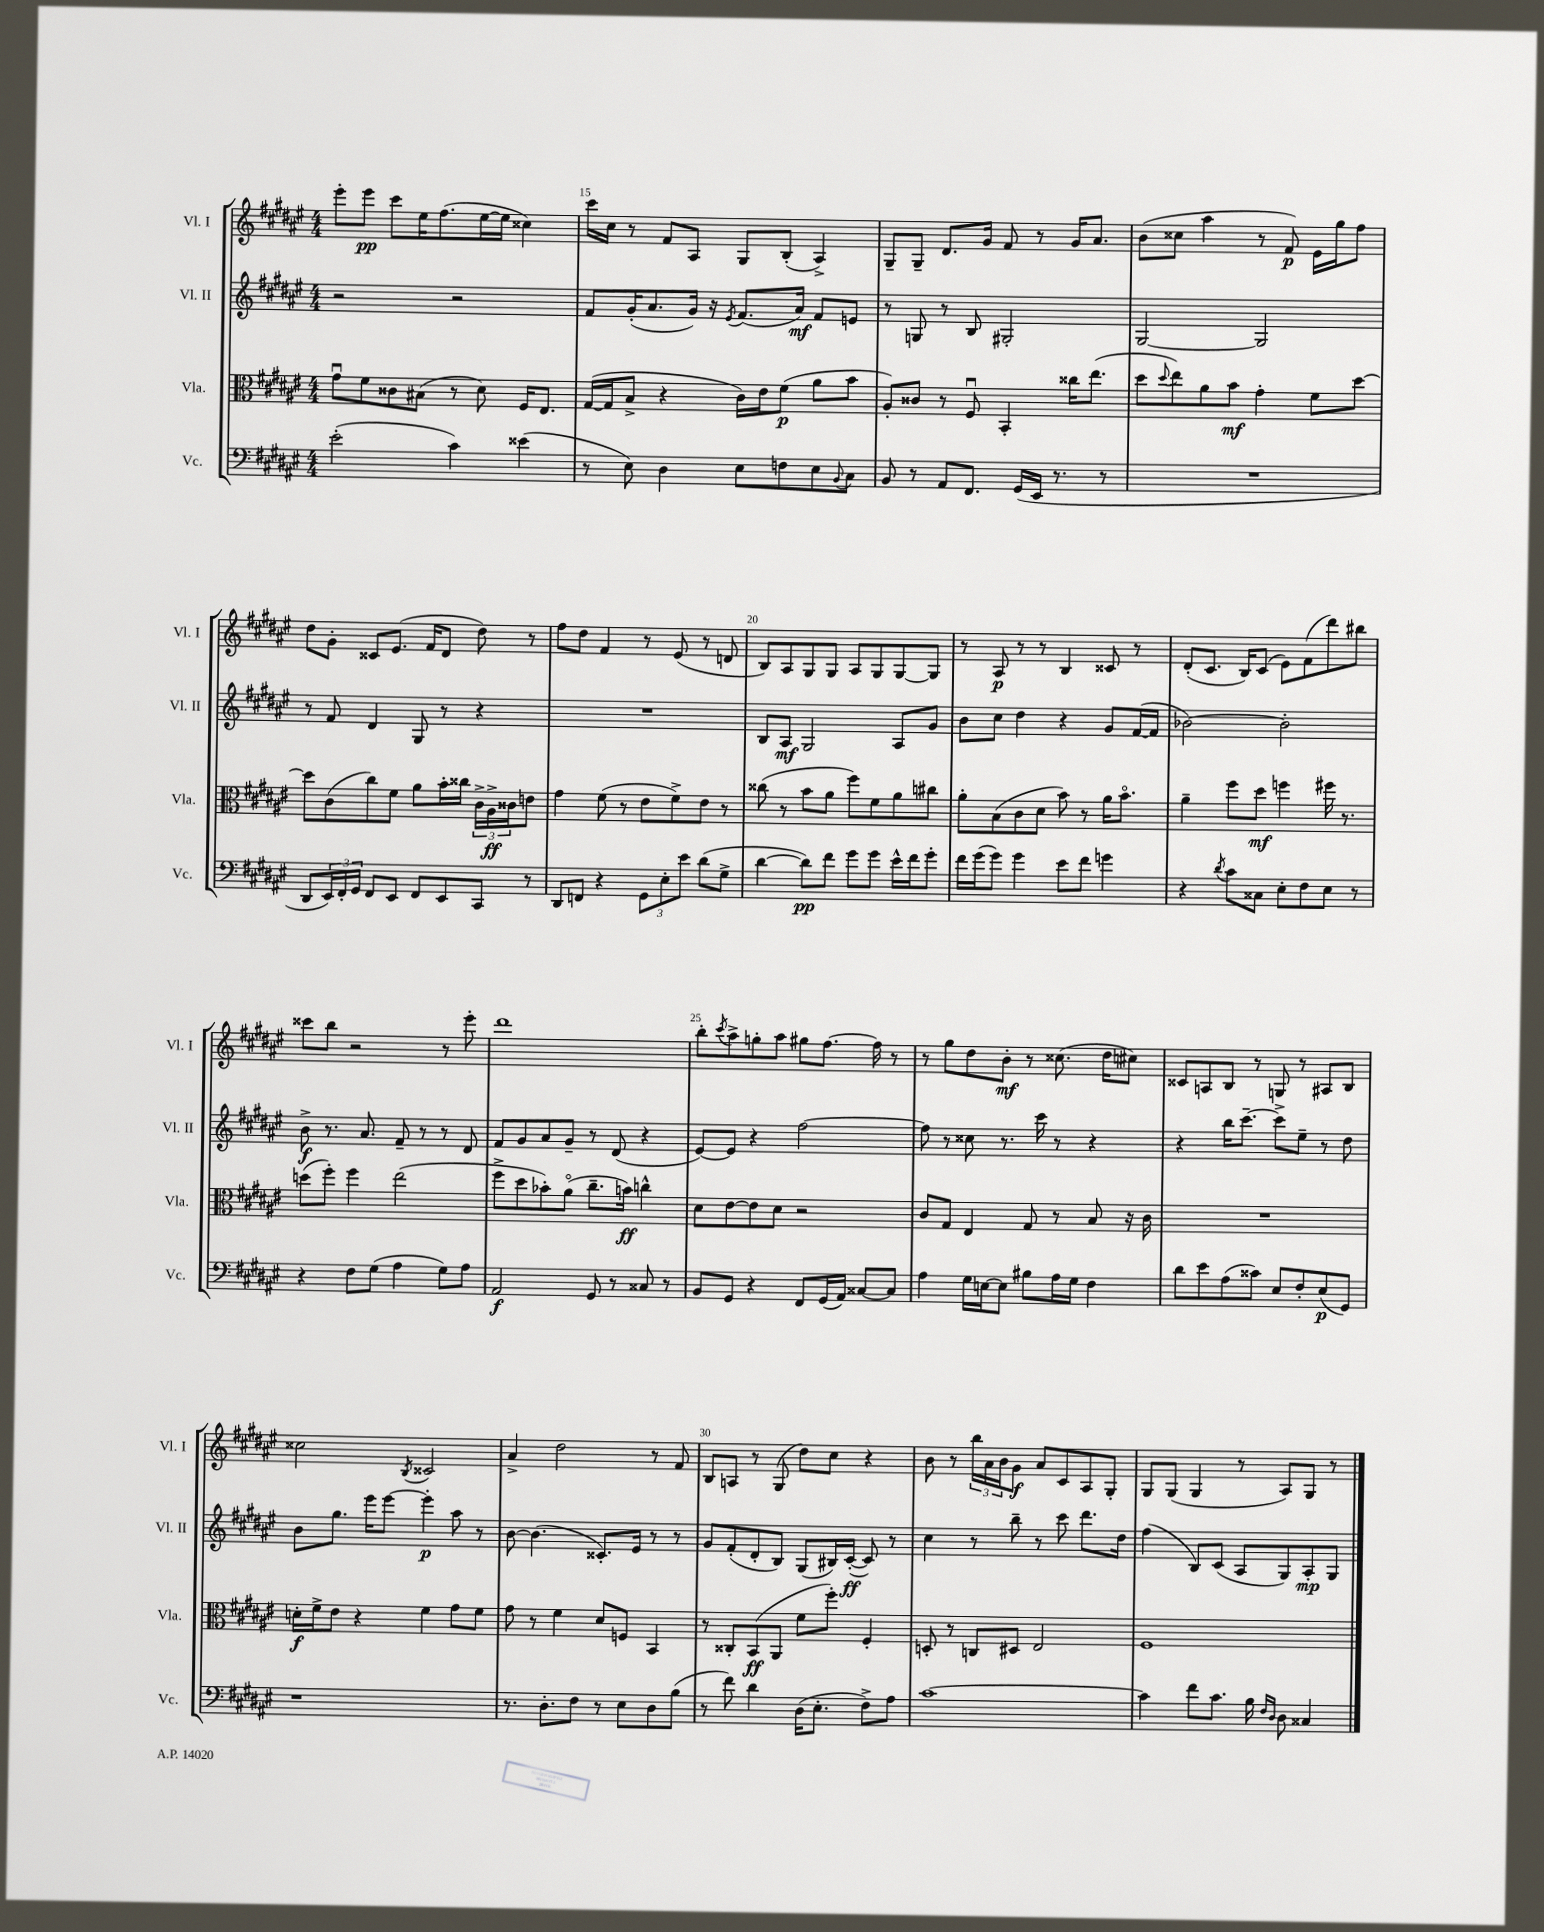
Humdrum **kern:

**kern	**kern	**kern	**kern
*staff4	*staff3	*staff2	*staff1
*clefF4	*clefC3	*clefG2	*clefG2
*k[f#c#g#d#a#e#]	*k[f#c#g#d#a#e#]	*k[f#c#g#d#a#e#]	*k[f#c#g#d#a#e#]
*M4/4	*M4/4	*M4/4	*M4/4
(2e#'\	8g#u\L	2r	8eee#'\L
.	8f#\	.	8eee#\J
.	8c##\	.	8ccc#\L
.	(8B#\J	.	16ee#\K
.	.	.	(8.ff#\
4c#\)	8r	2r	.
.	8d#\)	.	[16ee#\L
.	.	.	16ee#\]JJ
(4e##\	16F#/LK	.	4cc##\)
.	8.E#/J	.	.
=	=	=	=
8r	([16G#/LL	8f#/L	16ccc#\LL
.	16G#/]J	.	16cc#\JJ
8E#\)	8B^/J	(16g#'/K	8r
.	.	8.a#/	.
4D#\	4r	.	8f#/L
.	.	16g#/Jk)	8A#/J
.	.	16r	.
.	.	8qe#/	.
8E#\L	16c#\LL)	(8.f#/L	8G#/L
.	16e#\J	.	.
8F\	(8f#\J	.	(8B'/J
.	.	16a#/Jk)	.
8E#\	8a#\L	8f#/L	4A#^/)
8qqBB/	.	.	.
8C#\J	8b\J	8e/J	.
=	=	=	=
8BB/	8A#'/L)	8r	8G#~/L
8r	8c##/J	8G/	8G#~/J
8AA#/L	8r	8r	8.d#/L
8.FF#/J	8F#u/	8B/	.
.	.	.	16g#/Jk
.	4BB'/	2G#'/	8f#/
(16GG#/LL	.	.	.
16EE#/JJ	.	.	8r
8.r	.	.	.
.	16cc##\LK	.	16g#/LK
.	(8.ee#\J	.	8.a#/J
8r	.	.	.
=	=	=	=
1r	8dd#\L	[2G#/	(8b\L
.	8qqdd#/	.	.
.	8ee#\)	.	8cc##\J
.	8a#\	.	4aa#\
.	8b\J	.	.
.	4g#'\	2G#/]	8r
.	.	.	8f#/)
.	8f#\L	.	16e#\LL
.	.	.	16gg#\J
.	[8dd#\J	.	8ff#\J
=	=	=	=
8DD#/L	8dd#\]L	8r	8dd#\L
24EE#/L)	(8c#\	8f#/	8g#'\J
24FF#'/	.	.	.
24GG#/JJ	.	.	.
8FF#/L	8cc#\)	4d#/	8c##/L
8EE#/J	8f#\J	.	(8.e#/J
8FF#/L	8a#\L	8G#/	.
.	.	.	16f#/LK
8EE#/	16b'\L	8r	8d#/J
.	16cc##\JJ	.	.
8CC#/J	24c#^\LL	4r	8dd#\)
.	24A#^\	.	.
.	24c##\J	.	.
8r	8e\J	.	8r
=	=	=	=
8DD#/L	4g#\	1r	8ff#\L
8FF/J	.	.	8dd#\J
4r	(8f#\	.	4f#/
.	8r	.	.
12GG#\L	8e#\L	.	8r
12E#'\	.	.	.
.	8f#^\)	.	(8e#/
12e#\J	.	.	.
(8d#\L	8e#\J	.	8r
8G#^\J	8r	.	8d/
=	=	=	=
[4d#\	(8cc##\	8B/L	8B/L)
.	8r	8A#/J	8A#/
8d#\]L)	8b\L	2G#/	8G#/
8f#\J	8a#\J	.	8G#/J
8g#\L	8ff#\L)	.	8A#/L
8g#\J	8f#\	.	8G#/
16e#^^\LL	8a#\	8A#/L	[8G#/
16f#\J	.	.	.
8g#'\J	8cc#\J	8g#/J	8G#/]J
=	=	=	=
16f#\LL	8a#'\L	8b\L	8r
(16g#\J	.	.	.
8g#\J)	(8B\	8cc#\J	8A#/
4g#\	8c#\	4dd#\	8r
.	8d#\J	.	8r
8e#\L	8b\)	4r	4B/
8f#\J	8r	.	.
4g\	16a#\LK	8g#/L	8c##/
.	8.bo\J	.	.
.	.	([16f#/L	8r
.	.	16f#/]JJ	.
=	=	=	=
4r	4a#~\	[2b-\)	(8d#'/L
.	.	.	8.c#/J
8qd#/	.	.	.
8c#\L	8ff#\L	.	.
.	.	.	16B/LK)
8C##\J	8dd#\J	.	(8c#/J
8E#'\L	4ff\	2b-'\]	8e#\L)
8F#\	.	.	(8f#\
8E#\J	16ff#\	.	8ddd#\)
.	8.r	.	.
8r	.	.	8bb#\J
=	=	=	=
4r	(8dd\L	8b^\	8ccc##\L
.	8ff#'\J)	8.r	8bb\J
8F#\L	4ff#\	.	2r
.	.	8.a#/	.
(8G#\J	.	.	.
4A#\	(2ee#\	8f#~/	.
.	.	8r	.
8G#\L)	.	8r	8r
8A#\J	.	8d#/	8eee#'\
=	=	=	=
2AA#/	8ff#^\L	8f#/L	1ddd#
.	8dd#\	8g#/	.
.	8b-'\)	8a#/	.
.	(8a#o\J	8g#~/J	.
8GG#/	8.cc#~\L	8r	.
8r	.	(8d#/	.
.	16b\Jk)	.	.
8C##/	4cc^^\	4r	.
8r	.	.	.
=	=	=	=
8BB/L	8d#\L	[8e#/L)	8bb'\L
.	.	.	8qccc#/
8GG#/J	[8e#\	8e#/]J	8aa#^\
4r	8e#\]	4r	8gg'\
.	8d#\J	.	8aa#\J
8FF#/L	2r	[2ff#\	8gg#\L
(16GG#/L	.	.	[8.ff#\J
16AA#/JJ)	.	.	.
[8C##/L	.	.	.
.	.	.	16ff#\]
8C##/]J	.	.	8r
=	=	=	=
4A#\	8c#/L	8ff#\]	8r
.	8G#/J	8r	8gg#\L
16G#\LL	4E#/	8cc##\	8dd#\
[16E\J	.	.	.
8E\]J	.	8.r	8b'\J
8B#\L	8G#/	.	8r
.	.	16ccc#\	.
16A#\L	8r	8r	(8.cc##\
16G#\JJ	.	.	.
4F#\	8B/	4r	.
.	.	.	16dd#\LK
.	16r	.	8cc#\J)
.	16c#\	.	.
=	=	=	=
8d#\L	1r	4r	8c##/L
8e#\	.	.	8A/
(8A#\	.	16bb\LK	8B/J
.	.	[8.ccc#~\J	.
8c##\J)	.	.	8r
8E#/L	.	8ccc#^\]L	8G/
8F#'/	.	8ee#~\J	8r
(8E#/	.	8r	8A#/L
8GG#/J)	.	8dd#\	8B/J
=	=	=	=
1r	16d'\LL	8b\L	2cc##\
.	16f#^\J	.	.
.	8e#\J	8.gg#\J	.
.	4r	.	.
.	.	16eee#\LK	.
.	.	[8eee#\J	.
.	.	.	8qB/
.	4f#\	4eee#'\]	2c##/
.	8g#\L	8aa#\	.
.	8f#\J	8r	.
=	=	=	=
8.r	8g#\	[8b\	4a#^/
.	8r	(4.b\]	.
8.D#'\L	.	.	.
.	4f#\	.	2dd#\
8F#\J	.	.	.
8r	8d#/L	8.c##'/L)	.
8E#\L	8F/J	.	.
.	.	16e#/Jk	.
8D#\	4BB/	8r	8r
(8B\J	.	8r	8f#/
=	=	=	=
8r	8r	8g#/L	8B/L
8f#\)	8C##'/L	(8f#'/	8A/J
4d#\	(8BB/	8d#'/	8r
.	8AA#/J	8B/J)	(8G#/
(16D#\LK	8f#\L	(8G#/L	8dd#\L)
8.E#'\J	.	.	.
.	8ff#'\J)	16B#/L)	8cc#\J
.	.	([16c#'/JJ	.
8F#^\L)	4F#'/	8c#/])	4r
8A#\J	.	8r	.
=	=	=	=
[1c#	8D'/	4cc#\	8b\
.	8r	.	8r
.	8C/L	8r	24bb\LL
.	.	.	24a#\
.	.	.	24b\J
.	8D#/J	8bb~\	8g#\J
.	2E#/	8r	8a#/L
.	.	8ccc#\	8c#/
.	.	8.ddd#\L	8A#/
.	.	.	8G#'/J
.	.	16dd#\Jk	.
=	=	=	=
4c#\]	1F#	(4ff#\	8G#/L
.	.	.	(8G#/J
8f#\L	.	8B/L)	4G#/
8.c#\J	.	(8c#/J	.
.	.	8A#/L	8r
16B\	.	.	.
16qqF#/LL	.	.	.
16qqD#/JJ	.	.	.
8D#\	.	8G#/)	8A#/L)
4C##/	.	8A#'/	8G#/J
.	.	8G#/J	8r
==	==	==	==
*-	*-	*-	*-
